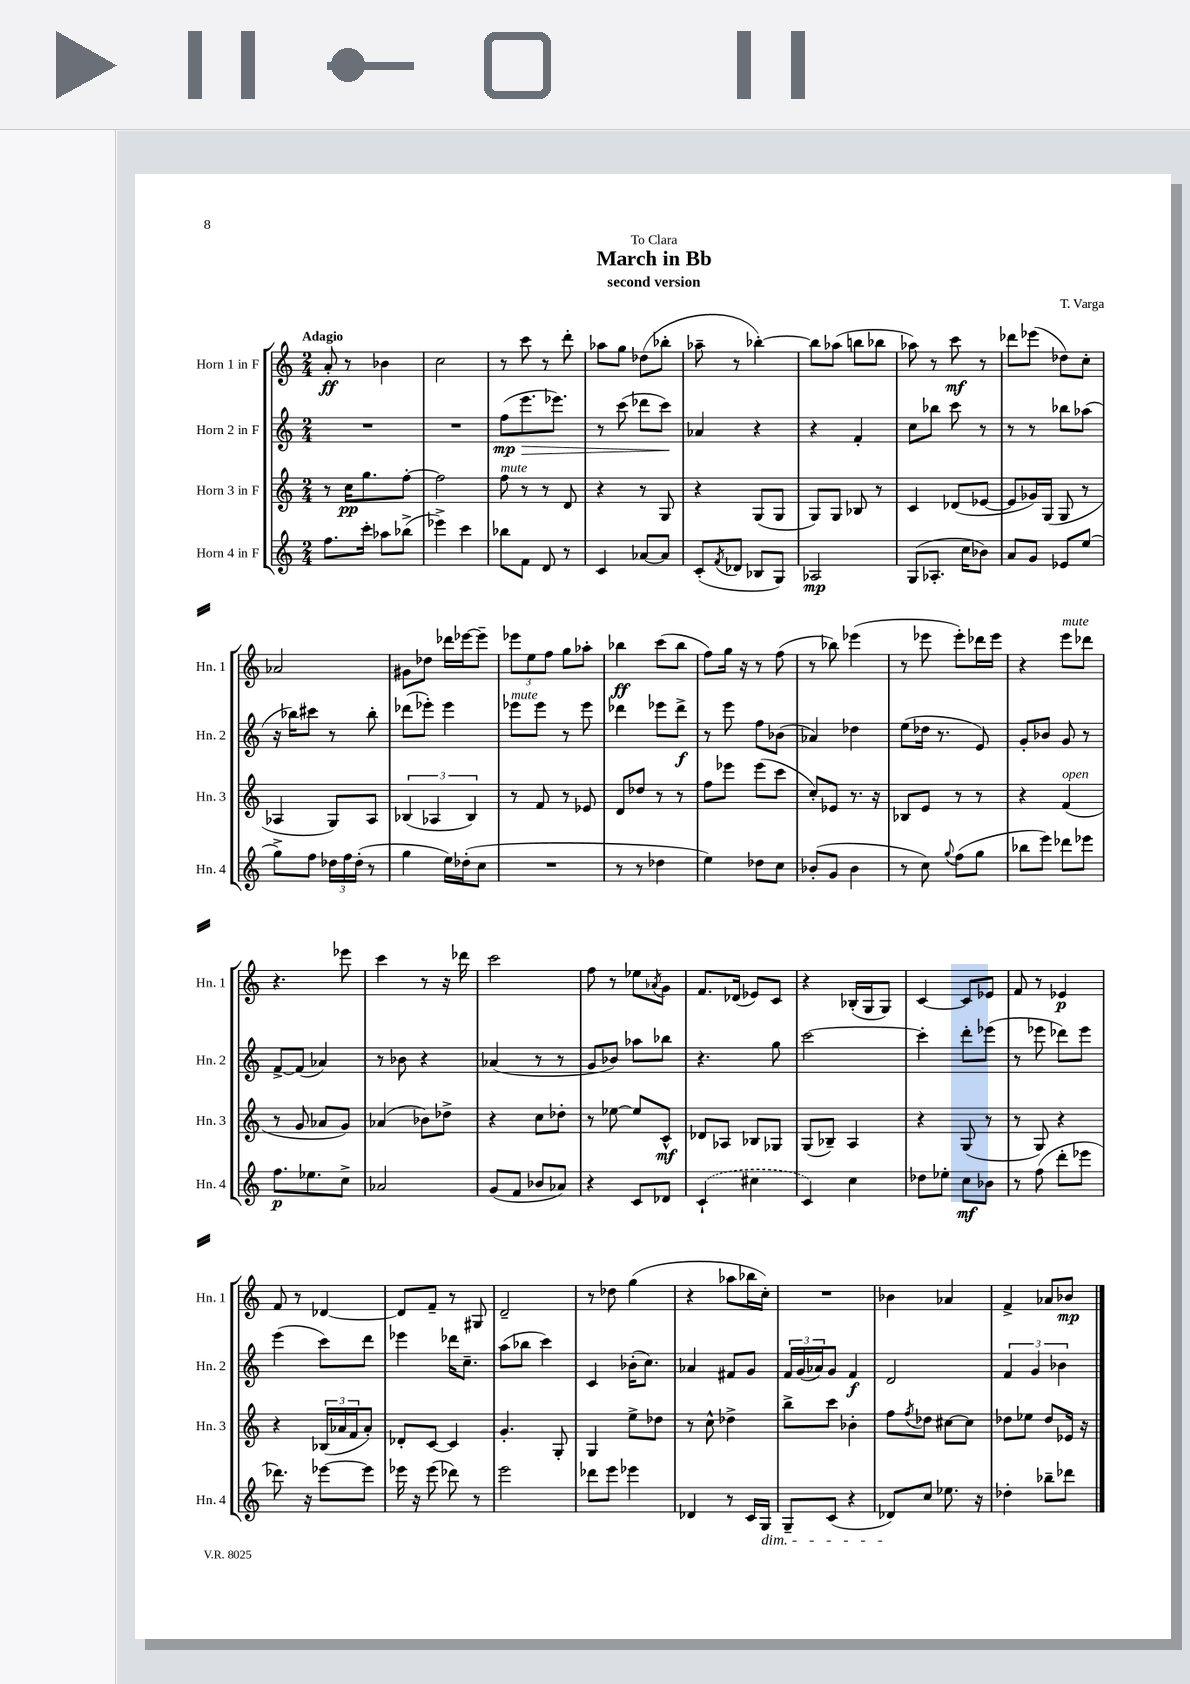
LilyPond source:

\header { title = "March in Bb" composer = "T. Varga" subtitle = "second version" dedication = "To Clara" }
<<
\new StaffGroup <<
\new Staff = "s0" \with { instrumentName = "Horn 1 in F" shortInstrumentName = "Hn. 1" } {
    \clef treble \key c \major \numericTimeSignature \time 2/4 \tempo "Adagio"
    a'8-.\ff r8 bes'4 |
    c''2 |
    r8 c'''8 r8 d'''8-. |
    aes''8 g''8 des''8( bes''8-. |
    aes''8-- r8 bes''4~-.) |
    bes''8 aes''8( b''8 bes''8 |
    aes''8) r8 c'''8\mf r8 |
    des'''8 ees'''8( des''8) c''8-. |
    aes'2 |
    gis'8 des''8 des'''16 ees'''16~ ees'''8-- |
    \tuplet 3/2 { ees'''8 e''8 f''8 } g''8 aes''8-. |
    bes''4\ff c'''8( bes''8 |
    f''8) g''16 r16 r8 f''8( |
    r8 bes''8) ees'''4( |
    r8 ees'''8 ees'''8-.) des'''16 ees'''16 |
    r4 e'''8^\markup { \italic "mute" } des'''8 |
    r4. ees'''8 |
    c'''4 r8 r16 des'''16 |
    c'''2 |
    f''8 r8 ees''8 \acciaccatura { aes'8 } g'8 |
    f'8. des'16( ees'8) c'8 |
    r4 bes16-.( g16 g8) |
    c'4~ c'8 ees'8 |
    f'8 r8 ees'4\p |
    f'8 r8 des'4~ |
    des'8 f'8-- r8 gis8 |
    d'2-- |
    r8 des''8 g''4( |
    r4 aes''8 bes''16 c''16-.) |
    R2 |
    bes'4 aes'4 |
    f'4-> aes'8 bes'8\mp \bar "|." |
}
\new Staff = "s1" \with { instrumentName = "Horn 2 in F" shortInstrumentName = "Hn. 2" } {
    \clef treble \key c \major \numericTimeSignature \time 2/4
    R2 |
    R2 |
    f''8\mp( e'''8.\> ees'''8.) |
    r8 c'''8( des'''8 c'''8\!) |
    aes'4 r4 |
    r4 f'4-. |
    c''8 bes''8 c'''8 r8 |
    r8 r8 bes''8 aes''8( |
    r16 bes''16) cis'''8 r8 bes''8-. |
    des'''8( ees'''8-.) ees'''4 |
    ees'''8^\markup { \italic "mute" } ees'''8 r8 ees'''8 |
    des'''4 ees'''8 des'''8->\f |
    r8 e'''8 f''8 bes'8( |
    aes'4) des''4 |
    e''8( des''16 r8. e'8) |
    g'8-. bes'8 g'8 r8 |
    f'8~-> f'8( aes'4) |
    r8 bes'8 r4 |
    aes'4( r8 r8 |
    g'8 bes'8) aes''8 bes''8 |
    r4. g''8 |
    c'''2~ |
    c'''4-. d'''8-. ees'''8( |
    r8 ees'''8 des'''8) ees'''8 |
    e'''4( c'''8) d'''8 |
    ees'''4 des'''16 c''8.-- |
    a''8( bes''8 c'''4) |
    c'4 bes'16-.( c''8.) |
    aes'4 fis'8 g'8 |
    \tuplet 3/2 { f'16 g'16( aes'16) } g'8 f'4\f |
    d'2 |
    \tuplet 3/2 { f'4 g'4 bes'4 } \bar "|." |
}
\new Staff = "s2" \with { instrumentName = "Horn 3 in F" shortInstrumentName = "Hn. 3" } {
    \clef treble \key c \major \numericTimeSignature \time 2/4
    r8 c''16\pp g''8. f''8~-. |
    f''2 |
    f''8^\markup { \italic "mute" } r8 r8 d'8 |
    r4 r8 g8 |
    r4 g8( g8 |
    g8) g8 bes8 r8 |
    c'4 des'8( ees'8~ |
    ees'8 ges'16) g16( g8 r8 |
    aes4 g8) aes8 |
    \tuplet 3/2 { bes4( aes4 bes4) } |
    r8 f'8 r8 ees'8 |
    d'8 des''8 r8 r8 |
    f''8 ees'''8 ees'''8( c'''8 |
    c''8-.) ees'8 r8. r16 |
    bes8 e'8 r8 r8 |
    r4 f'4^\markup { \italic "open" }( |
    r8 g'8 aes'8 g'8) |
    aes'4( bes'8) des''8-> |
    r4 c''8 des''8-. |
    r8 ees''8~ ees''8 c'8-^\mf |
    des'8 aes8 bes8 ges8 |
    g8( bes8--) a4 |
    r4 g8( r8 |
    r8 g8) r4 |
    r4 \tuplet 3/2 { bes16( aes'16 f'16 } aes'8-.) |
    des'8-. c'8~ c'4 |
    g'4.-. g8-. |
    g4 e''8-> des''8 |
    r8 c''8-^ des''4-> |
    b''8-> c'''8 bes'4-. |
    f''8 \acciaccatura { f''8 } des''8 cis''8~ cis''8 |
    des''8 ees''8 des''8 ees'16 r16 \bar "|." |
}
\new Staff = "s3" \with { instrumentName = "Horn 4 in F" shortInstrumentName = "Hn. 4" } {
    \clef treble \key c \major \numericTimeSignature \time 2/4
    f''8. c'''16-. aes''8 bes''8->( |
    ees'''4->) c'''4 |
    bes''8 f'8 d'8 r8 |
    c'4 aes'8~ aes'8 |
    c'8-.( \acciaccatura { f'8 } des'8 bes8 g8) |
    aes2\mp |
    g8( aes8.-. c''16 bes'8) |
    a'8 g'8 ees'8 e''8( |
    g''8->) f''8 \tuplet 3/2 { des''16 f''16 des''16-.( } r8 |
    g''4 e''16) des''16-.( c''8 |
    R2 |
    r8 r8 des''4 |
    e''4) des''8 c''8 |
    bes'8-.( g'8 bes'4 |
    r8 c''8) \appoggiatura { g''8 } f''8( g''8 |
    bes''8 e'''8) des'''8 ees'''8 |
    f''8.\p ees''8. c''8-> |
    aes'2 |
    g'8( f'8 bes'8 aes'8) |
    r4 c'8 des'8 |
    \once \slurDashed c'4-!( cis''4 |
    c'4) c''4 |
    des''8 ees''8-. c''8\mf bes'8 |
    r8 f''8( d'''8-. ees'''8 |
    des'''8.) r16 ees'''8~ ees'''8 |
    ees'''16 r16 ees'''8( des'''8) r8 |
    e'''2 |
    des'''8 e'''8 ees'''4 |
    des'4 r8 c'16 g16\dim |
    g8-- c'8( r4 |
    des'8\!) c''8 ees''8. r16 |
    des''4-. bes''8-- des'''8 \bar "|." |
}
>>
>>
\layout { \context { \Score \remove "Bar_number_engraver" } }
